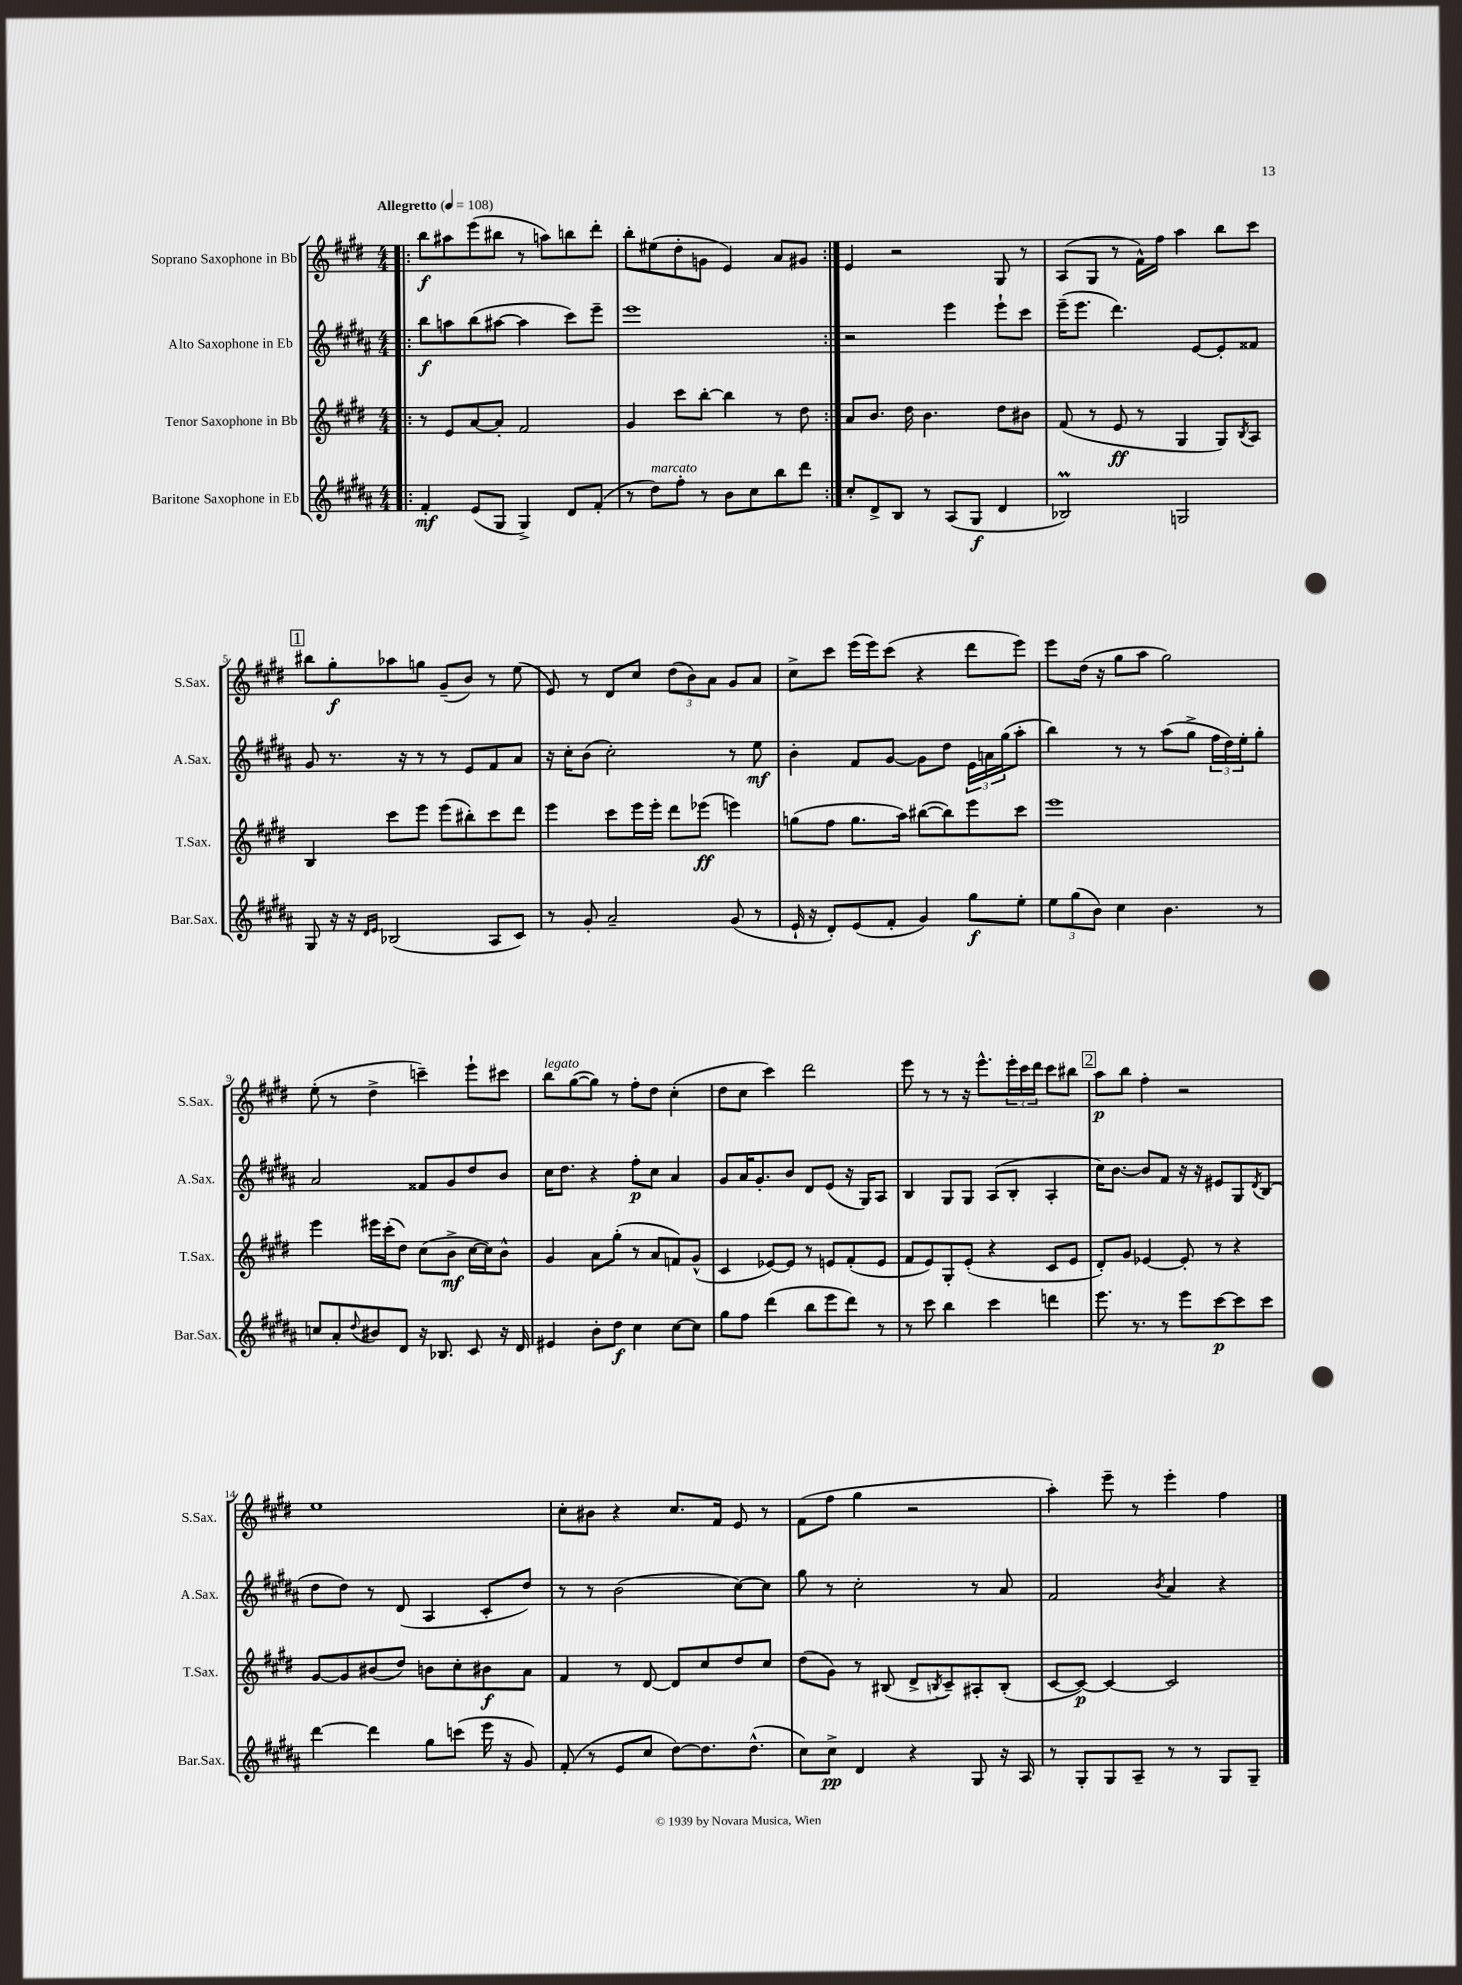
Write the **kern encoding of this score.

**kern	**dynam	**kern	**dynam	**kern	**dynam	**kern	**dynam
*part4	*part4	*part3	*part3	*part2	*part2	*part1	*part1
*staff4	*staff4	*staff3	*staff3	*staff2	*staff2	*staff1	*staff1
*I"Baritone Saxophone in Eb	*	*I"Tenor Saxophone in Bb	*	*I"Alto Saxophone in Eb	*	*I"Soprano Saxophone in Bb	*
*I'Bar.Sax.	*	*I'T.Sax.	*	*I'A.Sax.	*	*I'S.Sax.	*
*clefG2	*	*clefG2	*	*clefG2	*	*clefG2	*
*k[f#c#g#d#a#]	*	*k[f#c#g#d#]	*	*k[f#c#g#d#a#]	*	*k[f#c#g#d#]	*
*M4/4	*	*M4/4	*	*M4/4	*	*M4/4	*
*MM108	*	*MM108	*	*MM108	*	*MM108	*
=1!|:	=1!|:	=1!|:	=1!|:	=1!|:	=1!|:	=1!|:	=1!|:
!	!	!	!	!	!	!LO:TX:a:B:t=Allegretto	!
4f#'/	mf	8r	.	8bb\L	f	8bb\L	f
.	.	8e/L	.	8aan\	.	8aa#X\	.
(8e/L	.	[8a/	.	(8bb\	.	(8eee\	.
8G#/J	.	8a'/J]	.	[8aa#X\J	.	8bb#X\J	.
4G#^/)	.	2f#/	.	4aa#\]	.	8r	.
.	.	.	.	.	.	8aan\L)	.
8d#/L	.	.	.	8ccc#\L)	.	8bbn\	.
(8f#'/J	.	.	.	8eee~\J	.	8ddd#'\J	.
=2	=2	=2	=2	=2	=2	=2	=2
8r	.	4g#/	.	1eee	.	8bb'\L	.
!LO:TX:a:i:t=marcato	!	!	!	!	!	!	!
8dd#\L)	.	.	.	.	.	(8ee#X\	.
8ff#'\J	.	8ccc#\L	.	.	.	8dd#'\	.
8r	.	[8bb'\J	.	.	.	8gn\J	.
8b\L	.	4bb\]	.	.	.	4e/)	.
8cc#\	.	.	.	.	.	.	.
8bb\	.	8r	.	.	.	8a/L	.
8ddd#\J	.	8dd#\	.	.	.	8g#X/J	.
=3:|!	=3:|!	=3:|!	=3:|!	=3:|!	=3:|!	=3:|!	=3:|!
8cc#'/L	.	8a/L	.	2r	.	4e/	.
8d#^/	.	8.b/J	.	.	.	.	.
8B/J	.	.	.	.	.	2r	.
.	.	16dd#\	.	.	.	.	.
8r	.	4.b\	.	.	.	.	.
(8A#/L	.	.	.	4eee\	.	.	.
8G#/J	f	.	.	.	.	.	.
4d#/	.	8dd#\L	.	8eee`\L	.	8G#/	.
.	.	8b#X\J	.	8ccc#\J	.	8r	.
=4	=4	=4	=4	=4	=4	=4	=4
2B-XM/)	.	(8f#/	.	(16eee~\KL	.	(8A/L	.
.	.	.	.	8.eee\J	.	.	.
.	.	8r	.	.	.	8G#/J	.
.	.	8e/	ff	4.ddd#\)	.	8r	.
.	.	8r	.	.	.	16f#^^\LL)	.
.	.	.	.	.	.	16ff#\JJ	.
2Gn/	.	4G#/	.	.	.	4aa\	.
.	.	.	.	[8e/L	.	.	.
.	.	8G#/L)	.	8e'/]	.	8bb\L	.
.	.	8qB/	.	.	.	.	.
.	.	8A/J	.	8f##X/J	.	8ccc#\J	.
!!LO:LB:g=z
!!LO:REH:place=s1:t=1
=5	=5	=5	=5	=5	=5	=5	=5
8G#/	.	4B/	.	8g#/	.	8bb#X\L	.
16r	.	.	.	8.r	.	8gg#'\	f
16r	.	.	.	.	.	.	.
16qqd#/LL	.	.	.	.	.	.	.
16qqe/JJ	.	.	.	.	.	.	.
(2B-X/	.	8ccc#\L	.	.	.	8aa-X\	.
.	.	.	.	16r	.	.	.
.	.	8eee\J	.	8r	.	8ggn\J	.
.	.	(8eee\L	.	8r	.	(8g#~/L	.
.	.	8bb#X'\)	.	8e/L	.	8b/J)	.
8A#/L	.	8ccc#\	.	8f#/	.	8r	.
8c#/J)	.	8ddd#\J	.	8a#/J	.	(8ee\	.
=6	=6	=6	=6	=6	=6	=6	=6
8r	.	4eee\	.	16r	.	8e/)	.
.	.	.	.	16cc#'\KL	.	.	.
8g#'/	.	.	.	(8b\J	.	8r	.
2a#~/	.	8ccc#\L	.	2cc#'\)	.	8d#/L	.
.	.	16eee\L	.	.	.	8cc#/J	.
.	.	16eee'\JJ	.	.	.	.	.
.	.	8ddd#\L	.	.	.	(12dd#\L	.
.	.	.	.	.	.	12b\)	.
.	.	(8eee-X\J	ff	.	.	.	.
.	.	.	.	.	.	12a\J	.
(8g#/	.	4eeen\)	.	8r	.	8g#/L	.
8r	.	.	.	8ee\	mf	8a/J	.
=7	=7	=7	=7	=7	=7	=7	=7
16e`/	.	(8ggn\L	.	4b'\	.	8cc#^\L	.
16r	.	.	.	.	.	.	.
8d#'/L)	.	8ff#\J	.	.	.	8ccc#\J	.
(8e/	.	8.gg\L	.	8f#/L	.	(16eee\LL	.
.	.	.	.	.	.	16eee\J)	.
8f#'/J	.	.	.	[8g#/J	.	(8ccc#\J	.
.	.	16aa\Jk)	.	.	.	.	.
4g#/)	.	([8bb#X\L	.	8g#\L]	.	4r	.
.	.	8bb#\])	.	8dd#\J	.	.	.
8gg#\L	f	8eee\	.	24e\LL	.	8ddd#\L	.
.	.	.	.	24an\	.	.	.
.	.	.	.	(24gg#\J	.	.	.
8ee'\J	.	8ccc#\J	.	8aa#'\J	.	8eee\J)	.
=8	=8	=8	=8	=8	=8	=8	=8
12ee\L	.	1eee	.	4bb\)	.	8eee\L	.
(12gg#\	.	.	.	.	.	.	.
.	.	.	.	.	.	(16dd#\Jk	.
12b\J)	.	.	.	.	.	.	.
.	.	.	.	.	.	16r	.
4cc#\	.	.	.	8r	.	8gg#\L	.
.	.	.	.	8r	.	8aa\J	.
4.b\	.	.	.	(8aa#\L	.	2gg#\)	.
.	.	.	.	8gg#^\J	.	.	.
.	.	.	.	24ff#\LL	.	.	.
.	.	.	.	24dd#\)	.	.	.
.	.	.	.	24ee'\J	.	.	.
8r	.	.	.	8gg#'\J	.	.	.
!!LO:LB:g=z
=9	=9	=9	=9	=9	=9	=9	=9
8ccn/L	.	4eee\	.	2a#/	.	(8ee'\	.
8a#'/	.	.	.	.	.	8r	.
8qqdd#/	.	.	.	.	.	.	.
8b#X/	.	16eee#X\LL	.	.	.	4dd#^\	.
.	.	(16ccc#'\J	.	.	.	.	.
8d#/J	.	8dd#\J)	.	.	.	.	.
16r	.	(8cc#\L	.	8f##X/L	.	4cccn~\)	.
8.B-X/	.	.	.	.	.	.	.
.	.	8b^\J	mf	8g#/	.	.	.
8c#/	.	[16cc#\LL	.	8dd#/	.	8eee`\L	.
.	.	16cc#\J])	.	.	.	.	.
16r	.	8b^^\J	.	8b/J	.	8ccc#X\J	.
16d#/	.	.	.	.	.	.	.
=10	=10	=10	=10	=10	=10	=10	=10
!	!	!	!	!	!	!LO:TX:a:i:t=legato	!
4e#X/	.	4g#/	.	16cc#\KL	.	8bb\L	.
.	.	.	.	8.dd#\J	.	.	.
.	.	.	.	.	.	([8gg#\	.
8b'\L	.	8a\L	.	4r	.	8gg#\J])	.
8dd#\J	f	(8gg#'\J	.	.	.	8r	.
4cc#\	.	8r	.	8ff#'\L	p	8ff#'\L	.
.	.	8a/L	.	8cc#\J	.	8dd#\J	.
[8cc#\L	.	8fn/)	.	4a#/	.	(4cc#'\	.
8cc#\J]	.	(8g#^^/J	.	.	.	.	.
=11	=11	=11	=11	=11	=11	=11	=11
8gg#\L	.	4c#/	.	8g#/L	.	8dd#\L	.
8ff#\J	.	.	.	16a#/K	.	8cc#\J	.
.	.	.	.	8.g#'/	.	.	.
(4ddd#\	.	[8e-X/L)	.	.	.	4ccc#\)	.
.	.	8e-/J]	.	8b/J	.	.	.
8bb\L	.	8r	.	8d#/L	.	2ddd#\	.
8eee\	.	8en/L	.	(8e/J	.	.	.
8ddd#\J)	.	(8f#'/	.	16r	.	.	.
.	.	.	.	16G#/KL)	.	.	.
8r	.	8e/J	.	8A#/J	.	.	.
=12	=12	=12	=12	=12	=12	=12	=12
8r	.	8f#/L	.	4B/	.	8eee\	.
8ccc#\	.	8e/)	.	.	.	8r	.
4bb\	.	8G#'/	.	8G#/L	.	8r	.
.	.	(8e'/J	.	8G#/J	.	16r	.
.	.	.	.	.	.	8.eee^^\L	.
4ccc#\	.	4r	.	(8A#/L	.	.	.
.	.	.	.	8B'/J	.	24eee'\L	.
.	.	.	.	.	.	24ccc#\	.
.	.	.	.	.	.	24ddd#\JJ	.
4dddn\	.	8c#/L	.	4A#'/	.	8ccc#\L	.
.	.	8e/J	.	.	.	8bb#X\J	.
!!LO:REH:place=s1:t=2
=13	=13	=13	=13	=13	=13	=13	=13
8.eee\	.	8d#'/L)	.	16cc#\KL)	.	8aa\L	p
.	.	.	.	[8.b\J	.	.	.
.	.	8g#/J	.	.	.	8bb\J	.
8.r	.	.	.	.	.	.	.
.	.	[4e-X/	.	8b/L]	.	4ff#'\	.
8r	.	.	.	8f#/J	.	.	.
8eee\L	.	8e-'/]	.	16r	.	2r	.
.	.	.	.	16r	.	.	.
[8ccc#\	p	8r	.	8e#X/L	.	.	.
8ccc#\]	.	4r	.	8G#/	.	.	.
.	.	.	.	8qd#/	.	.	.
8ccc#\J	.	.	.	(8B/J	.	.	.
!!LO:LB:g=z
=14	=14	=14	=14	=14	=14	=14	=14
[4ddd#\	.	[8g#/L	.	8dd#\L	.	1ee	.
.	.	8g#/]	.	8dd#\J)	.	.	.
4ddd#\]	.	(8b#X/	.	8r	.	.	.
.	.	8dd#/J)	.	(8d#/	.	.	.
8gg#\L	.	8bn\L	.	4A#/	.	.	.
(8cccn\J	.	8cc#'\	.	.	.	.	.
16eee\	.	8b#X\	f	8c#'/L	.	.	.
16r	.	.	.	.	.	.	.
8g#/)	.	8a\J	.	8dd#/J)	.	.	.
=15	=15	=15	=15	=15	=15	=15	=15
(8f#'/	.	4f#/	.	8r	.	8cc#'\L	.
8r	.	.	.	8r	.	8b#X\J	.
8e/L	.	8r	.	(2b\	.	4r	.
8cc#/J	.	[8d#/	.	.	.	.	.
[8dd#\L)	.	8d#/L]	.	.	.	8.cc#/L	.
8.dd#\]	.	8cc#/	.	.	.	.	.
.	.	.	.	.	.	16f#/Jk	.
.	.	8dd#/	.	[8cc#\L)	.	8e/	.
(8.dd#^^\J	.	.	.	.	.	.	.
.	.	8cc#/J	.	8cc#\J]	.	8r	.
=16	=16	=16	=16	=16	=16	=16	=16
8cc#\L)	.	(8dd#\L	.	8gg#\	.	(8f#\L	.
8cc#^\J	pp	8g#\J)	.	8r	.	8ff#\J	.
4d#/	.	8r	.	2cc#'\	.	4gg#\	.
.	.	(8B#X/	.	.	.	.	.
4r	.	8d#^/L	.	.	.	2r	.
.	.	8qBn/	.	.	.	.	.
.	.	8c#~/)	.	.	.	.	.
8G#/	.	8A#X'/	.	8r	.	.	.
16r	.	(8B'/J	.	8a#/	.	.	.
16A#/	.	.	.	.	.	.	.
=17	=17	=17	=17	=17	=17	=17	=17
8r	.	[8c#/L	.	2f#/	.	4aa'\)	.
8G#'/L	.	8c#/J_)	p	.	.	.	.
8G#/	.	4c#/_	.	.	.	8eee~\	.
8A#~/J	.	.	.	.	.	8r	.
.	.	.	.	8qb/	.	.	.
8r	.	2c#/]	.	4a#/	.	4eee'\	.
8r	.	.	.	.	.	.	.
8G#/L	.	.	.	4r	.	4ff#\	.
8G#~/J	.	.	.	.	.	.	.
==	==	==	==	==	==	==	==
*-	*-	*-	*-	*-	*-	*-	*-
